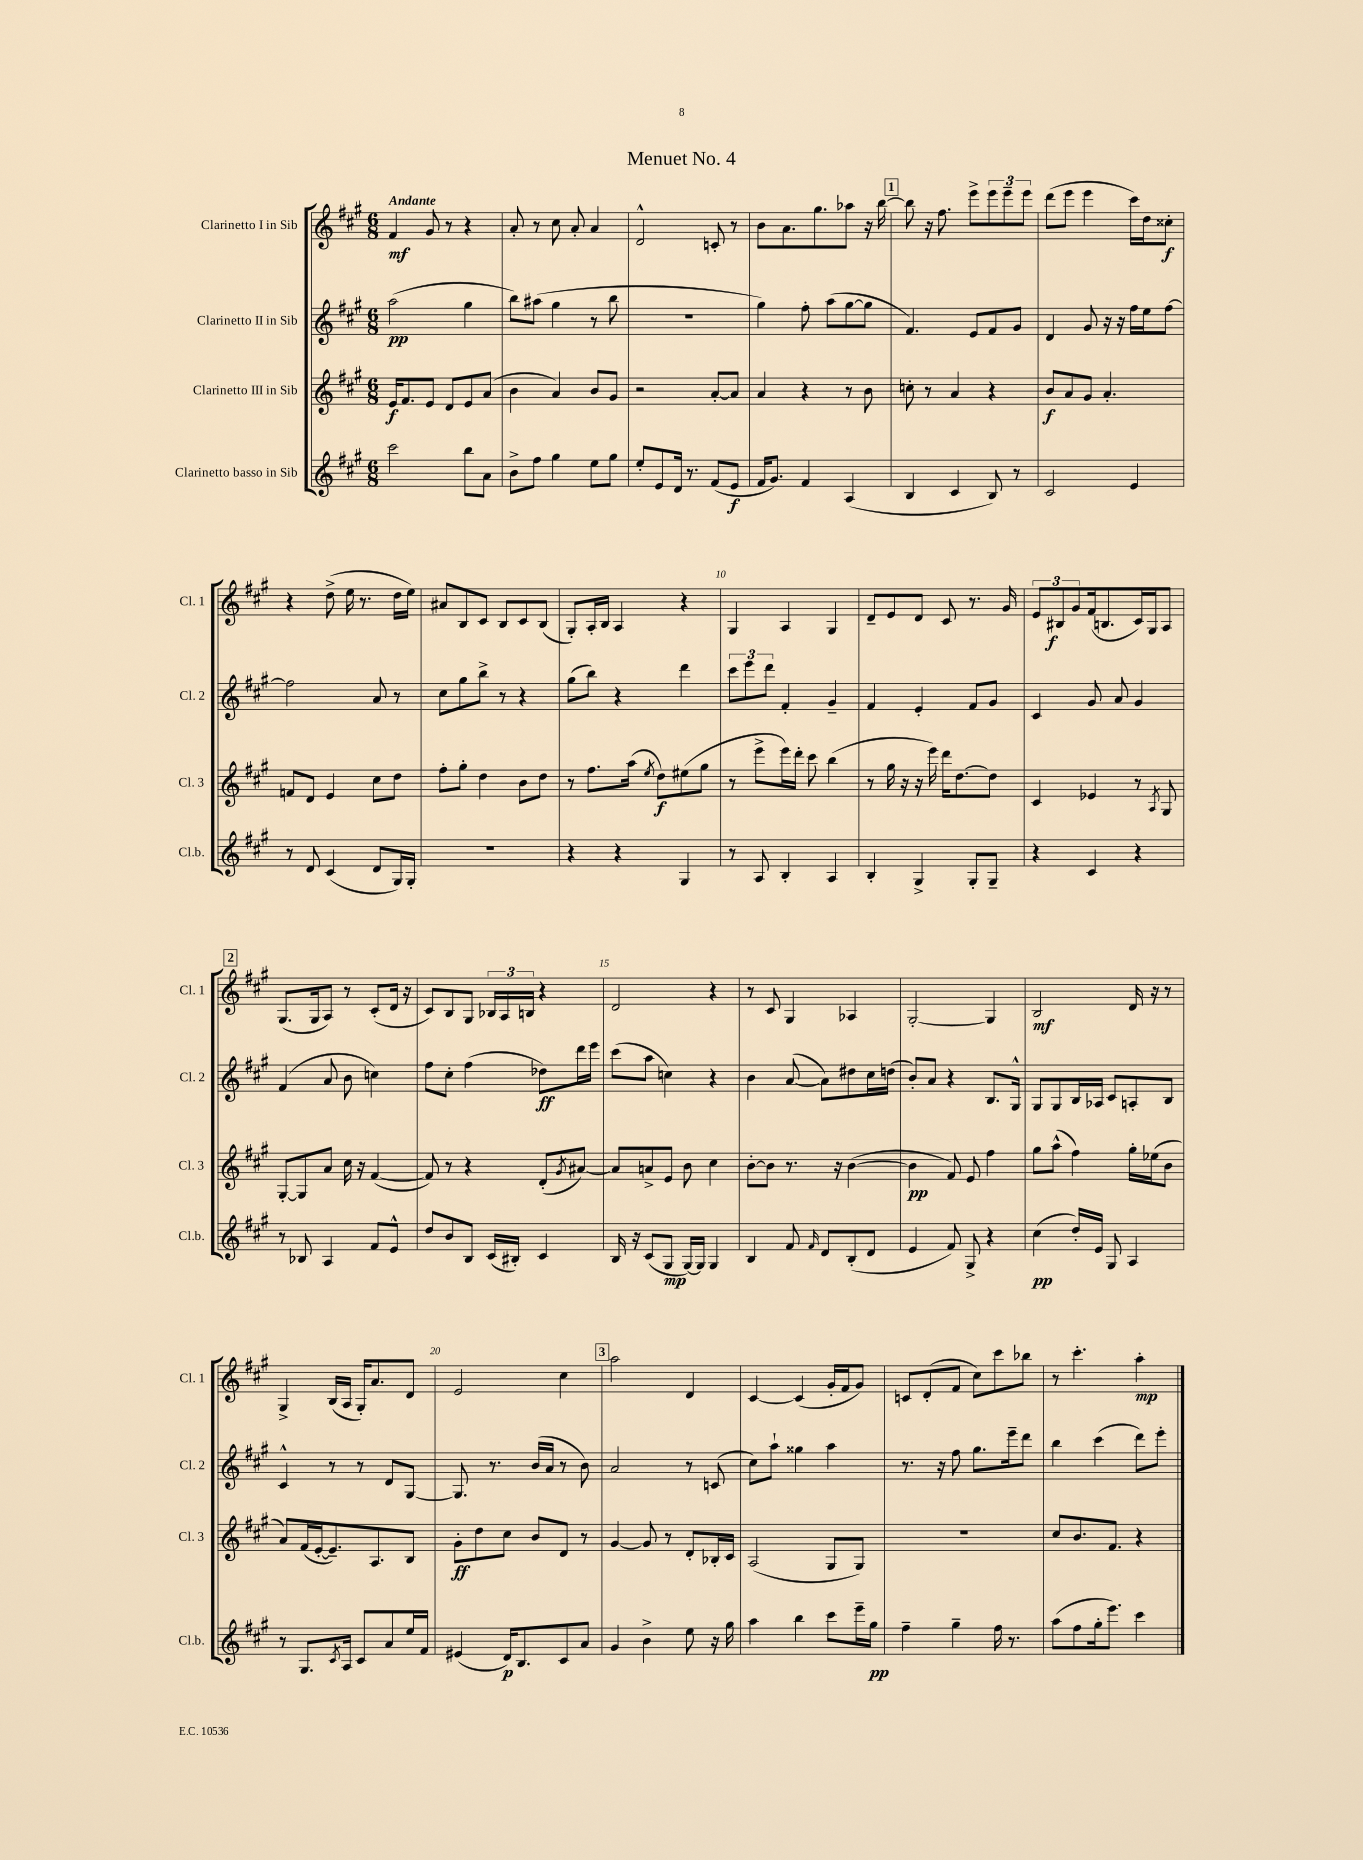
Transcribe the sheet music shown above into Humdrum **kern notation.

**kern	**kern	**kern	**kern
*staff4	*staff3	*staff2	*staff1
*clefG2	*clefG2	*clefG2	*clefG2
*k[f#c#g#]	*k[f#c#g#]	*k[f#c#g#]	*k[f#c#g#]
*M6/8	*M6/8	*M6/8	*M6/8
2ccc#\	16e/LK	(2aa\	4f#/
.	8.f#/	.	.
.	8e/J	.	8g#/
.	8d/L	.	8r
8bb\L	8e/	4gg#\	4r
8a\J	(8a/J	.	.
=	=	=	=
8b^\L	4b\	8bb\L)	8a'/
8ff#\J	.	(8aa#\J	8r
4gg#\	4a/)	4gg#\	8cc#\
.	.	.	8a'/
8ee\L	8b/L	8r	4a/
8gg#\J	8g#/J	8bb\	.
=	=	=	=
8ee'/L	2r	2.r	2d^^/
8e/	.	.	.
16d/Jk	.	.	.
8.r	.	.	.
(8f#/L	[8a'/L	.	8c'/
8e/J	8a/]J	.	8r
=	=	=	=
16f#/LK	4a/	4gg#\)	8b\L
8.g#/J)	.	.	.
.	.	.	8.a\
4f#/	4r	8ff#'\	.
.	.	.	8.gg#\
.	.	(8aa\L	.
(4A/	8r	[8gg#\	8aa-\J
.	8b\	8gg#\]J	16r
.	.	.	[16bb\
=	=	=	=
4B/	8cc'\	4.f#/)	8bb\]
.	8r	.	16r
.	.	.	8.ff#\
4c#/	4a/	.	.
.	.	8e/L	8eee^\L
8B/)	4r	8f#/	12eee\
.	.	.	12eee~\
8r	.	8g#/J	.
.	.	.	12eee\J
=	=	=	=
2c#/	8b/L	4d/	(8ddd\L
.	8a/	.	8eee\J
.	8g#/J	8g#/	4eee\
.	4.a'/	16r	.
.	.	16r	.
4e/	.	16ff#\LL	16ccc#\LL)
.	.	16ee\J	16dd\J
.	.	[8ff#\J	8cc##'\J
=	=	=	=
8r	8f/L	2ff#\]	4r
8d/	8d/J	.	.
(4c#/	4e/	.	(8dd^\
.	.	.	16ee\
.	.	.	8.r
8d/L	8cc#\L	8a/	.
16G#/L)	8dd\J	8r	16dd\LL
16G#'/JJ	.	.	16ee\JJ)
=	=	=	=
2.r	8ff#'\L	8cc#\L	8a#/L
.	8gg#'\J	8gg#\	8B/
.	4dd\	8bb^\J	8c#/J
.	.	8r	8B/L
.	8b\L	4r	8c#/
.	8dd\J	.	(8B/J
=	=	=	=
4r	8r	(8gg#\L	8G#'/L)
.	8.ff#\L	8bb\J)	16A'/L
.	.	.	16B/JJ
4r	.	4r	4A/
.	(16aa\Jk	.	.
.	8qee/	.	.
.	8dd\L)	.	.
4G#/	(8ee#\	4ddd\	4r
.	8gg#\J	.	.
=	=	=	=
8r	8r	12ccc#\L	4G#/
.	.	12eee\	.
8A/	8eee^\L	.	.
.	.	12ddd\J	.
4B'/	16eee\L)	4f#'/	4A/
.	16ddd'\JJ	.	.
.	8ccc#\	.	.
4A/	(4bb\	4g#~/	4G#/
=	=	=	=
4B'/	8r	4f#/	8d~/L
.	16gg#\	.	8e/
.	16r	.	.
4G#^/	16r	4e'/	8d/J
.	16eee\)	.	.
.	16ddd\LK	.	8c#/
.	[8.dd\	.	.
8G#'/L	.	8f#/L	8.r
8G#~/J	8dd\]J	8g#/J	.
.	.	.	16g#/
=	=	=	=
4r	4c#/	4c#/	12e/L
.	.	.	12B#/
.	.	.	12g#/
4c#/	4e-/	8g#/	(16f#/k
.	.	.	8.B/
.	.	8a/	.
4r	8r	4g#/	16c#/L)
.	.	.	16G#/J
.	8qA/	.	.
.	8G#/	.	8A/J
=	=	=	=
8r	[8G#'/L	(4f#/	(8.G#/L
8B-/	8G#/]	.	.
.	.	.	16G#/k
4A/	8a/J	8a/	8A/J)
.	16cc#\	8b\	8r
.	16r	.	.
8f#/L	([4f#/	4cc\)	(8c#'/L
8e^^/J	.	.	16d/Jk
.	.	.	16r
=	=	=	=
8dd/L	8f#/])	8ff#\L	8c#/L)
8b/	8r	8cc#'\J	8B/
8B/J	4r	(4ff#\	8G#/J
(16c#/LL	.	.	24B-/LL
.	.	.	24A/
16B#'/JJ)	.	.	.
.	.	.	24B/JJ
4c#/	(8d'/L	8dd-\L)	4r
.	8qg#/	.	.
.	[8a#/J)	16ddd\L	.
.	.	16eee\JJ	.
=	=	=	=
16B/	8a#/]L	(8ccc#\L	2d/
16r	.	.	.
(8c#/L	8a^/	8aa\J	.
8G#/J	8e/J	4cc\)	.
[16G#/LL)	8b\	.	.
16G#/]JJ	.	.	.
4G#/	4cc#\	4r	4r
=	=	=	=
4B/	[8b'\L	4b\	8r
.	8b\]J	.	8c#/
8f#/	8.r	([8a/	4G#/
16qqf#/	.	.	.
8d/L	.	8a\]L)	.
.	16r	.	.
(8B'/	([4b\	8dd#\	4A-/
8d/J	.	16cc#\L	.
.	.	(16dd\JJ	.
=	=	=	=
4e/	4b\]	8b'/L)	[2G#'/
.	.	8a/J	.
8f#/)	8f#/)	4r	.
8G#^/	8e/	.	.
4r	4ff#\	8.B/L	4G#/]
.	.	16G#^^/Jk	.
=	=	=	=
(4cc#\	8gg#\L	8G#/L	2B/
.	(8aa^^\J	8G#/	.
16dd'/LL)	4ff#\)	16B/L	.
16e/JJ	.	16A-/JJ	.
8G#/	.	8c#/L	.
4A/	16gg#'\LL	8A'/	16d/
.	(16ee-\J	.	16r
.	8b\J	8B/J	8r
=	=	=	=
8r	8a/L)	4c#^^/	4G#^/
8.G#/L	(16f#/L	.	.
.	[16e'/J	.	.
.	8.e~/])	8r	(16B/LL
8qc#/	.	.	.
16A/Jk	.	.	16A/JJ
8c#/L	.	8r	16G#'/LK)
.	8.A/	.	8.a/
8a/	.	8d/L	.
16ee/L	8B/J	[8G#/J	8d/J
16f#/JJ	.	.	.
=	=	=	=
(4e#/	8g#'\L	8.G#/]	2e/
.	8dd\	.	.
.	.	8.r	.
16d/LK)	8cc#\J	.	.
8.B/	.	.	.
.	8b/L	(16b/LL	.
.	.	16a/JJ	.
8c#/	8d/J	8r	4cc#\
8a/J	8r	8b\)	.
=	=	=	=
4g#/	[4g#/	2a/	2aa\
4b^\	8g#/]	.	.
.	8r	.	.
8ee\	8d'/L	8r	4d/
16r	16B-'/L	(8c/	.
16gg#\	16c#/JJ	.	.
=	=	=	=
4aa\	(2A/	8cc#\L)	[4c#/
.	.	8aa`\J	.
4bb\	.	4gg##\	(4c#/]
8ccc#\L	8G#/L	4aa\	16g#'/LL
.	.	.	16f#/J
16eee~\L	8G#/J)	.	8g#/J)
16gg#\JJ	.	.	.
=	=	=	=
4ff#~\	2.r	8.r	8c/L
.	.	.	(8d'/
.	.	16r	.
4gg#~\	.	8ff#\	8f#/J
.	.	8.gg#\L	8cc#\L)
16ff#\	.	.	8ccc#\
8.r	.	16eee~\k	.
.	.	8ddd\J	8bb-\J
=	=	=	=
(8aa\L	8cc#/L	4bb\	8r
8ff#\	8.b/	.	4.ccc#'\
16gg#'\k	.	(4ccc#\	.
8.eee\J)	8.f#/J	.	.
4ccc#\	4r	8ddd\L)	4aa'\
.	.	8eee'\J	.
==	==	==	==
*-	*-	*-	*-
